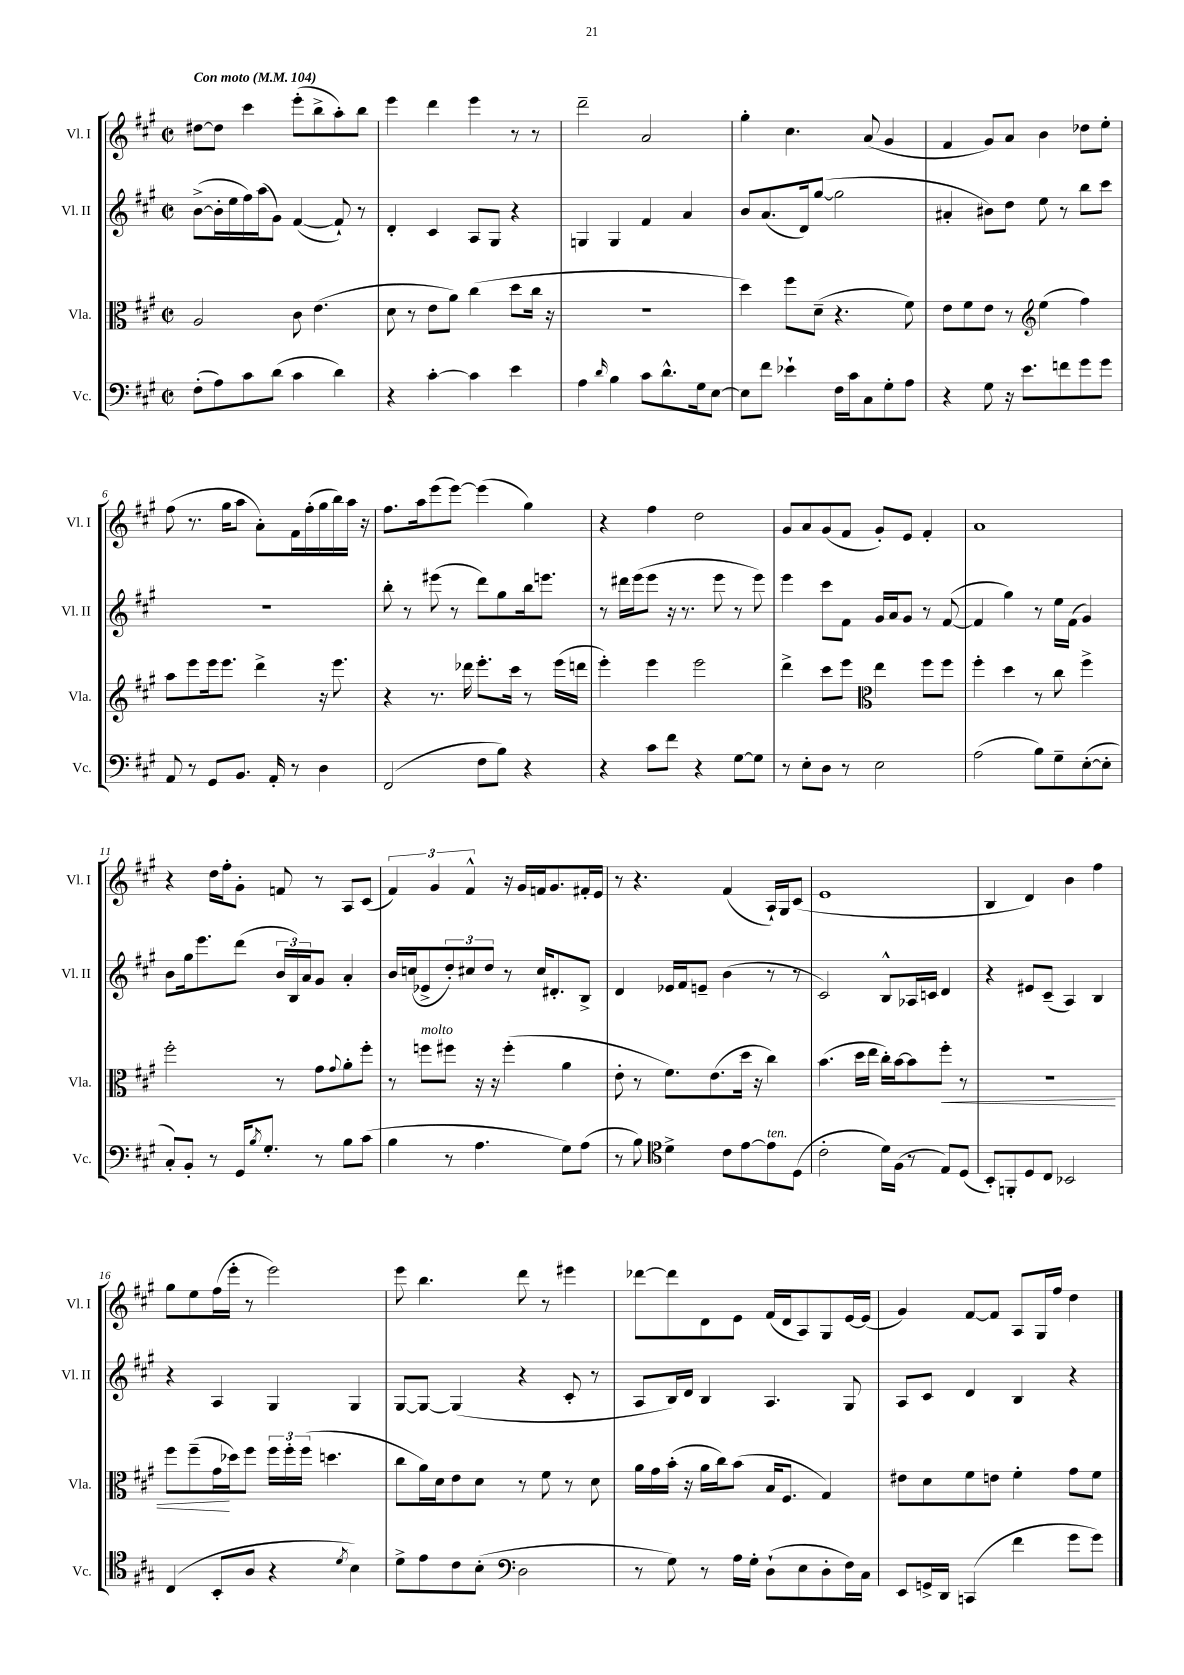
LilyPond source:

<<
\new StaffGroup <<
\new Staff = "s0" \with { instrumentName = "Vl. I" shortInstrumentName = "Vl. I" } {
    \clef treble \key a \major \defaultTimeSignature \time 2/2 \tempo "Con moto" 4 = 104
    dis''8~ dis''8 cis'''4 e'''8-.( b''8-> a''8-.) b''8 |
    e'''4 d'''4 e'''4 r8 r8 |
    d'''2-- a'2 |
    gis''4-. cis''4. a'8( gis'4 |
    fis'4 gis'8) a'8 b'4 des''8 e''8-. |
    fis''8( r8. gis''16 a''8 a'8-.) fis'16 fis''16-.( gis''16 b''16) a''16 r16 |
    fis''8. a''16 e'''8( e'''8~) e'''4( gis''4) |
    r4 fis''4 d''2 |
    gis'8 a'8 gis'8( fis'8 gis'8-.) e'8 fis'4-. |
    a'1 |
    r4 d''16 fis''16-. gis'8-. f'8 r8 a8 cis'8( |
    \tuplet 3/2 { fis'4) gis'4 fis'4-^ } r16 gis'16 f'16 gis'8. fis'16-. e'16 |
    r8 r4. fis'4( a16-!) gis16 cis'8( |
    e'1 |
    b4 d'4) b'4 fis''4 |
    gis''8 e''8 fis''16( e'''16-. r8 e'''2) |
    e'''8 b''4. d'''8 r8 eis'''4 |
    des'''8~ des'''8 d'8 e'8 fis'16( d'16 a8) gis8 e'16~ e'16( |
    gis'4) fis'8~ fis'8 a8 gis16 fis''16 d''4 \bar "|." |
}
\new Staff = "s1" \with { instrumentName = "Vl. II" shortInstrumentName = "Vl. II" } {
    \clef treble \key a \major \defaultTimeSignature \time 2/2
    b'8~->( b'16-. e''16 fis''16) a''16( gis'8) fis'4~( fis'8-!) r8 |
    d'4-. cis'4 a8 gis8 r4 |
    g4 g4 fis'4 a'4 |
    b'8 a'8.( d'16) gis''8~( gis''2 |
    ais'4-. bis'8) d''8 e''8 r8 b''8 cis'''8 |
    R1 |
    b''8-. r8 eis'''8( r8 d'''8) gis''8 b''16 e'''8. |
    r8 dis'''16 e'''16( e'''8 r16 r8. e'''8 r8 e'''8) |
    e'''4 cis'''8 fis'8 gis'16 a'16 gis'8 r8 fis'8~( |
    fis'4 gis''4) r8 e''16 fis'16( gis'4) |
    b'8 gis''16 e'''8. d'''8( \tuplet 3/2 { b'16 b16) a'16 } gis'8 a'4-. |
    b'16 c''16( ees'8-> \tuplet 3/2 { d''8-.) cis''8 d''8 } r8 cis''16 dis'8.-. b8-> |
    d'4 ees'16 fis'16 e'8-- b'4( r8 r8 |
    cis'2) b8-^ aes16 c'16 d'4 |
    r4 eis'8 cis'8--( a4) b4 |
    r4 a4 gis4 gis4 |
    gis8~ gis8~ gis4( r4 cis'8-. r8 |
    a8 b16) d'16 b4 a4. gis8 |
    a8 cis'8 d'4 b4 r4 \bar "|." |
}
\new Staff = "s2" \with { instrumentName = "Vla." shortInstrumentName = "Vla." } {
    \clef alto \key a \major \defaultTimeSignature \time 2/2
    a2 cis'8 e'4.( |
    d'8 r8 e'8 a'8) cis''4( d''8 cis''16 r16 |
    R1 |
    d''4) fis''8 d'8--( r4. fis'8) |
    e'8 fis'8 e'8 r8 \clef treble e''4( fis''4) |
    a''8 e'''8 e'''16 e'''8. d'''4-> r16 e'''8. |
    r4 r8. des'''16 e'''8.-. cis'''16 r8 e'''16( d'''16 |
    e'''4-.) e'''4 e'''2 |
    d'''4-> cis'''8 e'''8 \clef alto e''4 fis''8 fis''8 |
    fis''4-. d''4 r8 cis''8 fis''4-> |
    fis''2-. r8 gis'8 \appoggiatura { gis'8 } a'8-. fis''8-. |
    r8 f''8^\markup { \italic "molto" } fis''8 r16 r16 fis''4-.( a'4 |
    e'8-. r8 fis'8.) e'8.( d''16 r16 cis''4) |
    b'4.( d''16 e''16 cis''16-.) b'16~ b'8 fis''8-.\< r8 |
    r1 |
    fis''8 fis''8--( gis'16\! des''16) fis''8 \tuplet 3/2 { fis''16 fis''16-. fis''16( } d''4. |
    cis''8 a'16) d'16 e'8 d'8 r8 fis'8 r8 d'8 |
    a'16 gis'16 b'16-.( r16 a'16 cis''16) b'8( b16 fis8. gis4) |
    eis'8 d'8 fis'8 e'8 fis'4-. gis'8 fis'8 \bar "|." |
}
\new Staff = "s3" \with { instrumentName = "Vc." shortInstrumentName = "Vc." } {
    \clef bass \key a \major \defaultTimeSignature \time 2/2
    fis8-.( a8) cis'8 d'8( cis'4 d'4) |
    r4 cis'4~-. cis'4 e'4 |
    a4 \grace { d'16 } b4 cis'8 d'8.-^ gis16 e8~ |
    e8 fis'8 ees'4-! fis16 cis'16 cis8 gis8-. a8 |
    r4 gis8 r16 e'8. f'8 gis'8 gis'8 |
    a,8 r8 gis,8 b,8. a,16-. r8 d4 |
    fis,2( fis8 b8) r4 |
    r4 cis'8 fis'8 r4 gis8~ gis8 |
    r8 e8-. d8 r8 e2 |
    a2( b8) gis8-- e8~-.( e8-. |
    cis8-.) b,8-. r8 gis,16 \acciaccatura { b8 } gis8.-. r8 b8 cis'8( |
    b4 r8 a4. gis8) a8( |
    r8 b8) \clef tenor d'4-> cis'8 e'8~ e'8^\markup { \italic "ten." } d8( |
    cis'2-. d'16) fis16( r8 e8) d8( |
    b,8-.) f,8-. d8 cis8 bes,2 |
    cis4( b,8-. a8 r4 \acciaccatura { d'8 } b4) |
    d'8-> e'8 cis'8 b8-.( \clef bass d2 |
    r8 gis8) r8 a16 gis16-. d8-!( e8 d8-. fis16) cis16 |
    e,8 g,16-> d,16 c,4( fis'4 gis'8 gis'8) \bar "|." |
}
>>
>>
